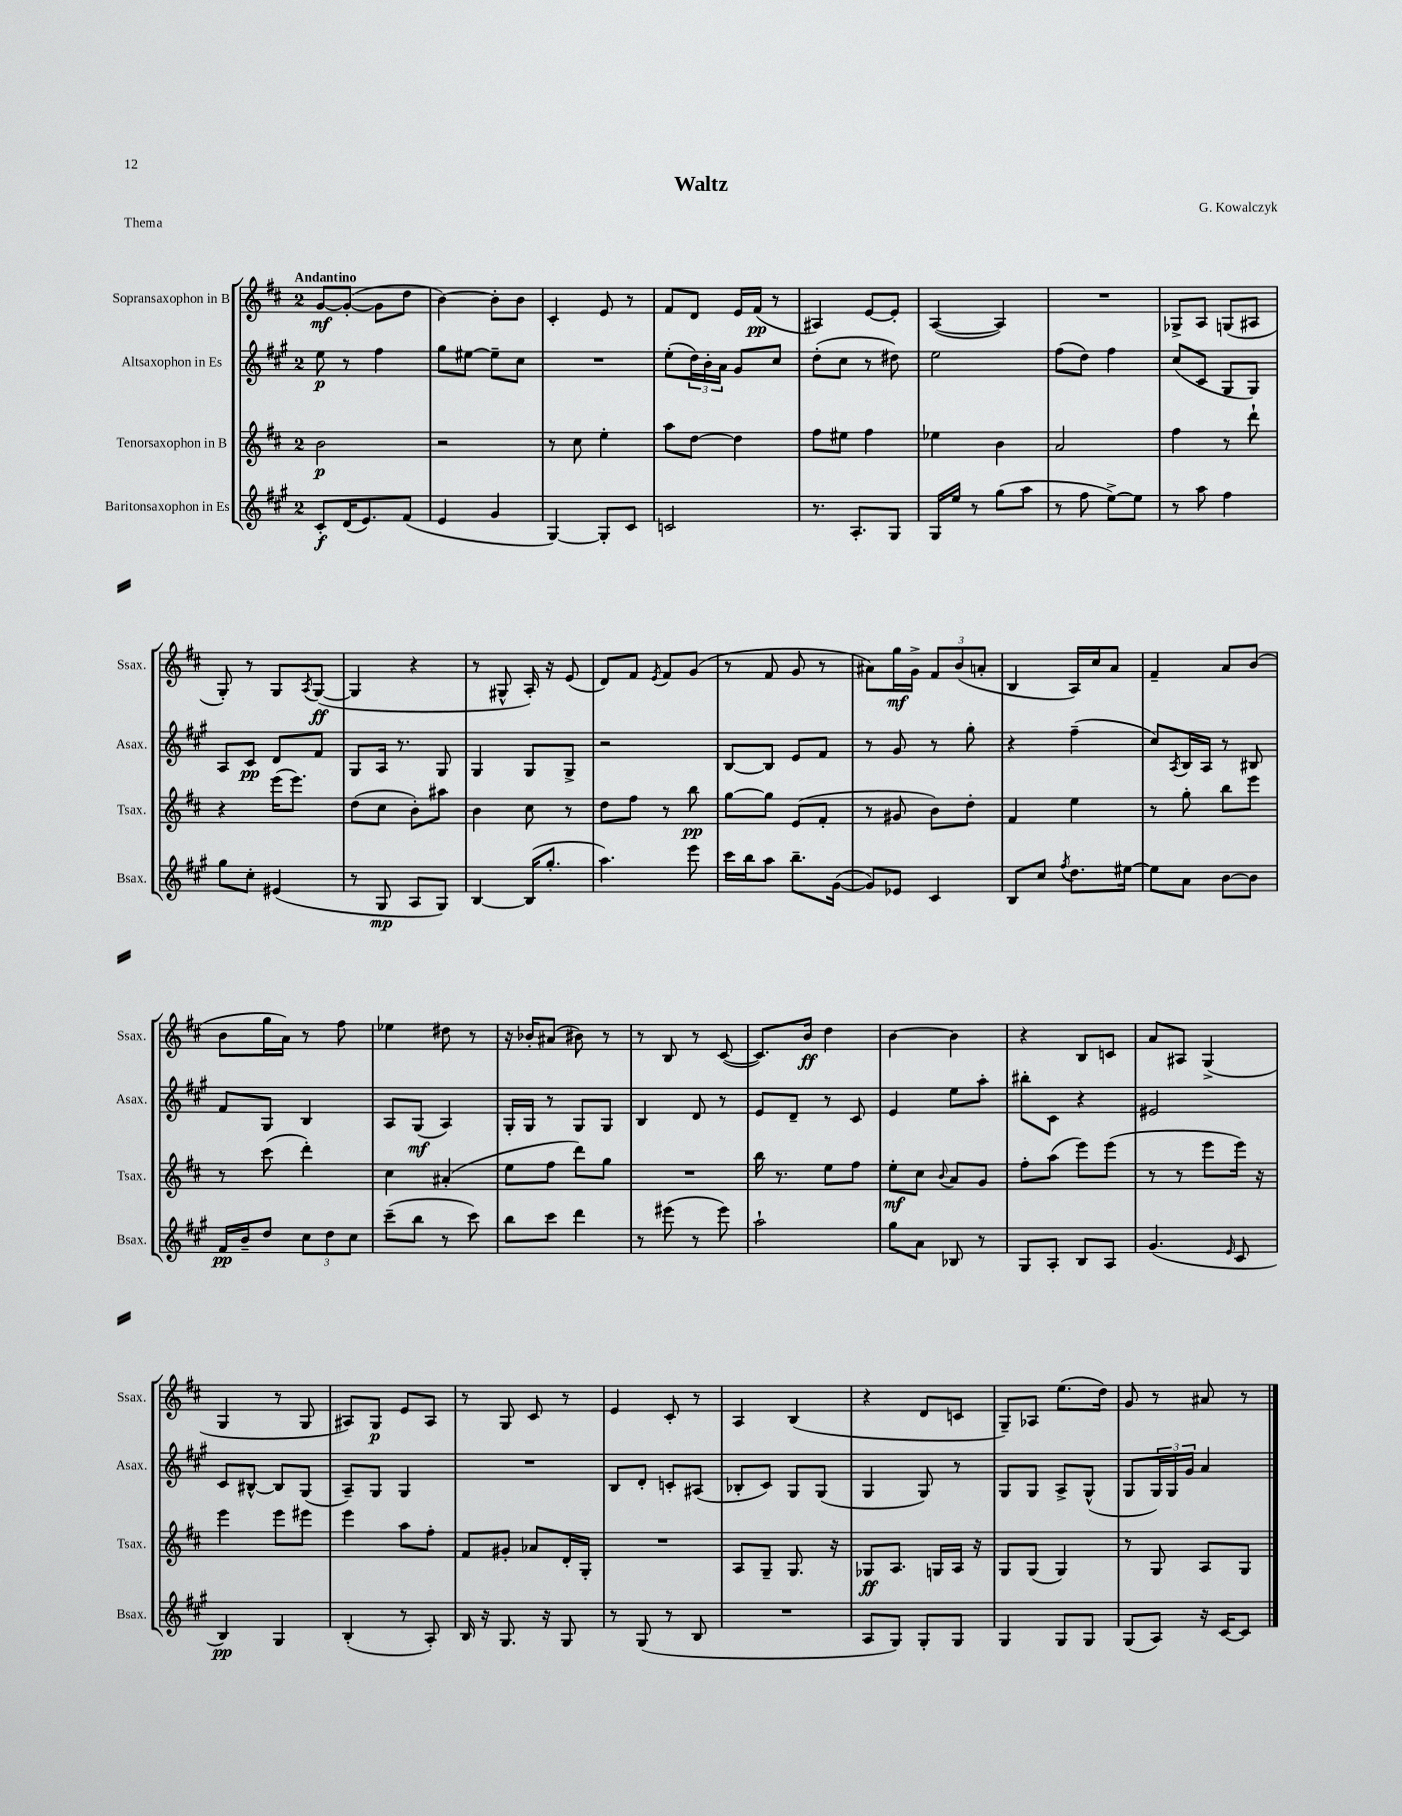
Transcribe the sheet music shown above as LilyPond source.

\header { title = "Waltz" composer = "G. Kowalczyk" piece = "Thema" }
<<
\new StaffGroup <<
\new Staff = "s0" \with { instrumentName = "Sopransaxophon in B" shortInstrumentName = "Ssax." } {
    \clef treble \key d \major \once \override Staff.TimeSignature.style = #'single-digit \time 2/4 \tempo "Andantino"
    g'8~\mf g'8~-.( g'8 d''8 |
    b'4~) b'8-. b'8 |
    cis'4-. e'8 r8 |
    fis'8 d'8 e'16 fis'16\pp( r8 |
    ais4) e'8~ e'8-. |
    a4~( a4) |
    R2 |
    ges8-> a8 g8( ais8 |
    g8-.) r8 g8 \acciaccatura { a8 } g8~\ff( |
    g4 r4 |
    r8 gis8-^ a16-.) r16 e'8( |
    d'8) fis'8 \acciaccatura { e'8 } fis'8 g'8( |
    r8 fis'8 g'8 r8 |
    ais'8) g''16\mf g'16-> \tuplet 3/2 { fis'8 b'8( a'8-. } |
    b4 a16) cis''16 a'8 |
    fis'4-- a'8 b'8( |
    b'8 g''16 a'16) r8 fis''8 |
    ees''4 dis''8 r8 |
    r16 bes'16-. ais'8( bis'8) r8 |
    r8 b8 r8 cis'8~( |
    cis'8.) b'16\ff d''4 |
    b'4~ b'4 |
    r4 b8 c'8 |
    a'8 ais8 g4->( |
    g4 r8 g8 |
    ais8) g8\p e'8 ais8 |
    r8 g8 cis'8 r8 |
    e'4 cis'8-. r8 |
    a4 b4( |
    r4 d'8 c'8 |
    g8--) aes8 e''8.( d''16) |
    g'8 r8 ais'8 r8 \bar "|." |
}
\new Staff = "s1" \with { instrumentName = "Altsaxophon in Es" shortInstrumentName = "Asax." } {
    \clef treble \key a \major \once \override Staff.TimeSignature.style = #'single-digit \time 2/4
    e''8\p r8 fis''4 |
    gis''8 eis''8~ eis''8-- cis''8 |
    R2 |
    e''8-.( \tuplet 3/2 { d''16) b'16-. a'16 } gis'8 cis''8 |
    d''8-.( cis''8 r8 dis''8) |
    e''2 |
    fis''8( d''8) fis''4 |
    cis''8( cis'8 gis8 gis8) |
    a8 cis'8\pp d'8 fis'8 |
    gis8 a16 r8. gis8 |
    gis4 gis8 gis8-> |
    r2 |
    b8~ b8 e'8 fis'8 |
    r8 gis'8 r8 gis''8-. |
    r4 fis''4--( |
    cis''8) \acciaccatura { a8 } b16 a16 r8 bis8 |
    fis'8 gis8 b4 |
    a8 gis8\mf( a4) |
    gis16-. gis16 r8 gis8 gis8 |
    b4 d'8 r8 |
    e'8 d'8-- r8 cis'8 |
    e'4 e''8 a''8-. |
    bis''8-. cis'8 r4 |
    eis'2 |
    cis'8 bis8~-^ bis8 gis8( |
    a8--) gis8 gis4 |
    R2 |
    b8 d'8-. c'8-. ais8( |
    bes8-. cis'8) gis8 gis8( |
    gis4 gis8) r8 |
    gis8 gis8 a8-> gis8-^( |
    gis8 \tuplet 3/2 { gis16) gis16 gis'16 } a'4 \bar "|." |
}
\new Staff = "s2" \with { instrumentName = "Tenorsaxophon in B" shortInstrumentName = "Tsax." } {
    \clef treble \key d \major \once \override Staff.TimeSignature.style = #'single-digit \time 2/4
    b'2\p |
    r2 |
    r8 cis''8 e''4-. |
    a''8 d''8~ d''4 |
    fis''8 eis''8 fis''4 |
    ees''4 b'4 |
    a'2 |
    fis''4 r8 d'''8-! |
    r4 e'''16( e'''8.) |
    d''8( cis''8 b'8-.) ais''8 |
    b'4 cis''8 r8 |
    d''8 fis''8 r8 b''8\pp |
    g''8~ g''8 e'8( fis'8-. |
    r8 gis'8 b'8) d''8-. |
    fis'4 e''4 |
    r8 g''8-. b''8 e'''8 |
    r8 cis'''8( d'''4-.) |
    cis''4 ais'4-.( |
    e''8 fis''8 d'''8) g''8 |
    R2 |
    b''16 r8. e''8 fis''8 |
    e''8-.\mf cis''8 \appoggiatura { b'8 } a'8 g'8 |
    fis''8-. a''8( e'''8) e'''8( |
    r8 r8 e'''8 e'''16) r16 |
    e'''4 e'''8 eis'''8 |
    e'''4 a''8 fis''8-. |
    fis'8 gis'8-. aes'8 d'16-. g16-. |
    R2 |
    a8 g8-- g8. r16 |
    ges8\ff a8. g16 a16 r16 |
    g8 g8( g4) |
    r8 g8 a8 g8 \bar "|." |
}
\new Staff = "s3" \with { instrumentName = "Baritonsaxophon in Es" shortInstrumentName = "Bsax." } {
    \clef treble \key a \major \once \override Staff.TimeSignature.style = #'single-digit \time 2/4
    cis'8-.\f d'16( e'8.) fis'8( |
    e'4 gis'4 |
    gis4~) gis8-. cis'8 |
    c'2 |
    r8. a8.-. gis8 |
    gis16 e''16 r8 gis''8( a''8 |
    r8 fis''8 e''8~->) e''8 |
    r8 a''8 fis''4 |
    gis''8 cis''8-. eis'4( |
    r8 gis8\mp a8 gis8) |
    b4~ b16( gis''8.-. |
    a''4.) e'''8 |
    cis'''16 b''16 a''8 b''8.-- gis'16~( |
    gis'8) ees'8 cis'4 |
    b8 cis''8 \acciaccatura { fis''8 } d''8. eis''16~ |
    eis''8 a'8 b'8~ b'8 |
    fis'16\pp b'16-- d''8 \tuplet 3/2 { cis''8 d''8 cis''8 } |
    cis'''8--( b''8 r8 cis'''8) |
    b''8 cis'''8 d'''4 |
    r8 eis'''8( r8 eis'''8) |
    a''2-! |
    gis''8 a'8 bes8 r8 |
    gis8 a8-. b8 a8 |
    gis'4.( \grace { e'16 } cis'8 |
    b4\pp) gis4 |
    b4-.( r8 a8-.) |
    b16 r16 gis8. r16 gis8 |
    r8 gis8( r8 b8 |
    R2 |
    a8 gis8) gis8-. gis8 |
    gis4 gis8 gis8 |
    gis8( a8) r16 cis'16~ cis'8 \bar "|." |
}
>>
>>
\layout { \context { \Score \remove "Bar_number_engraver" } }
